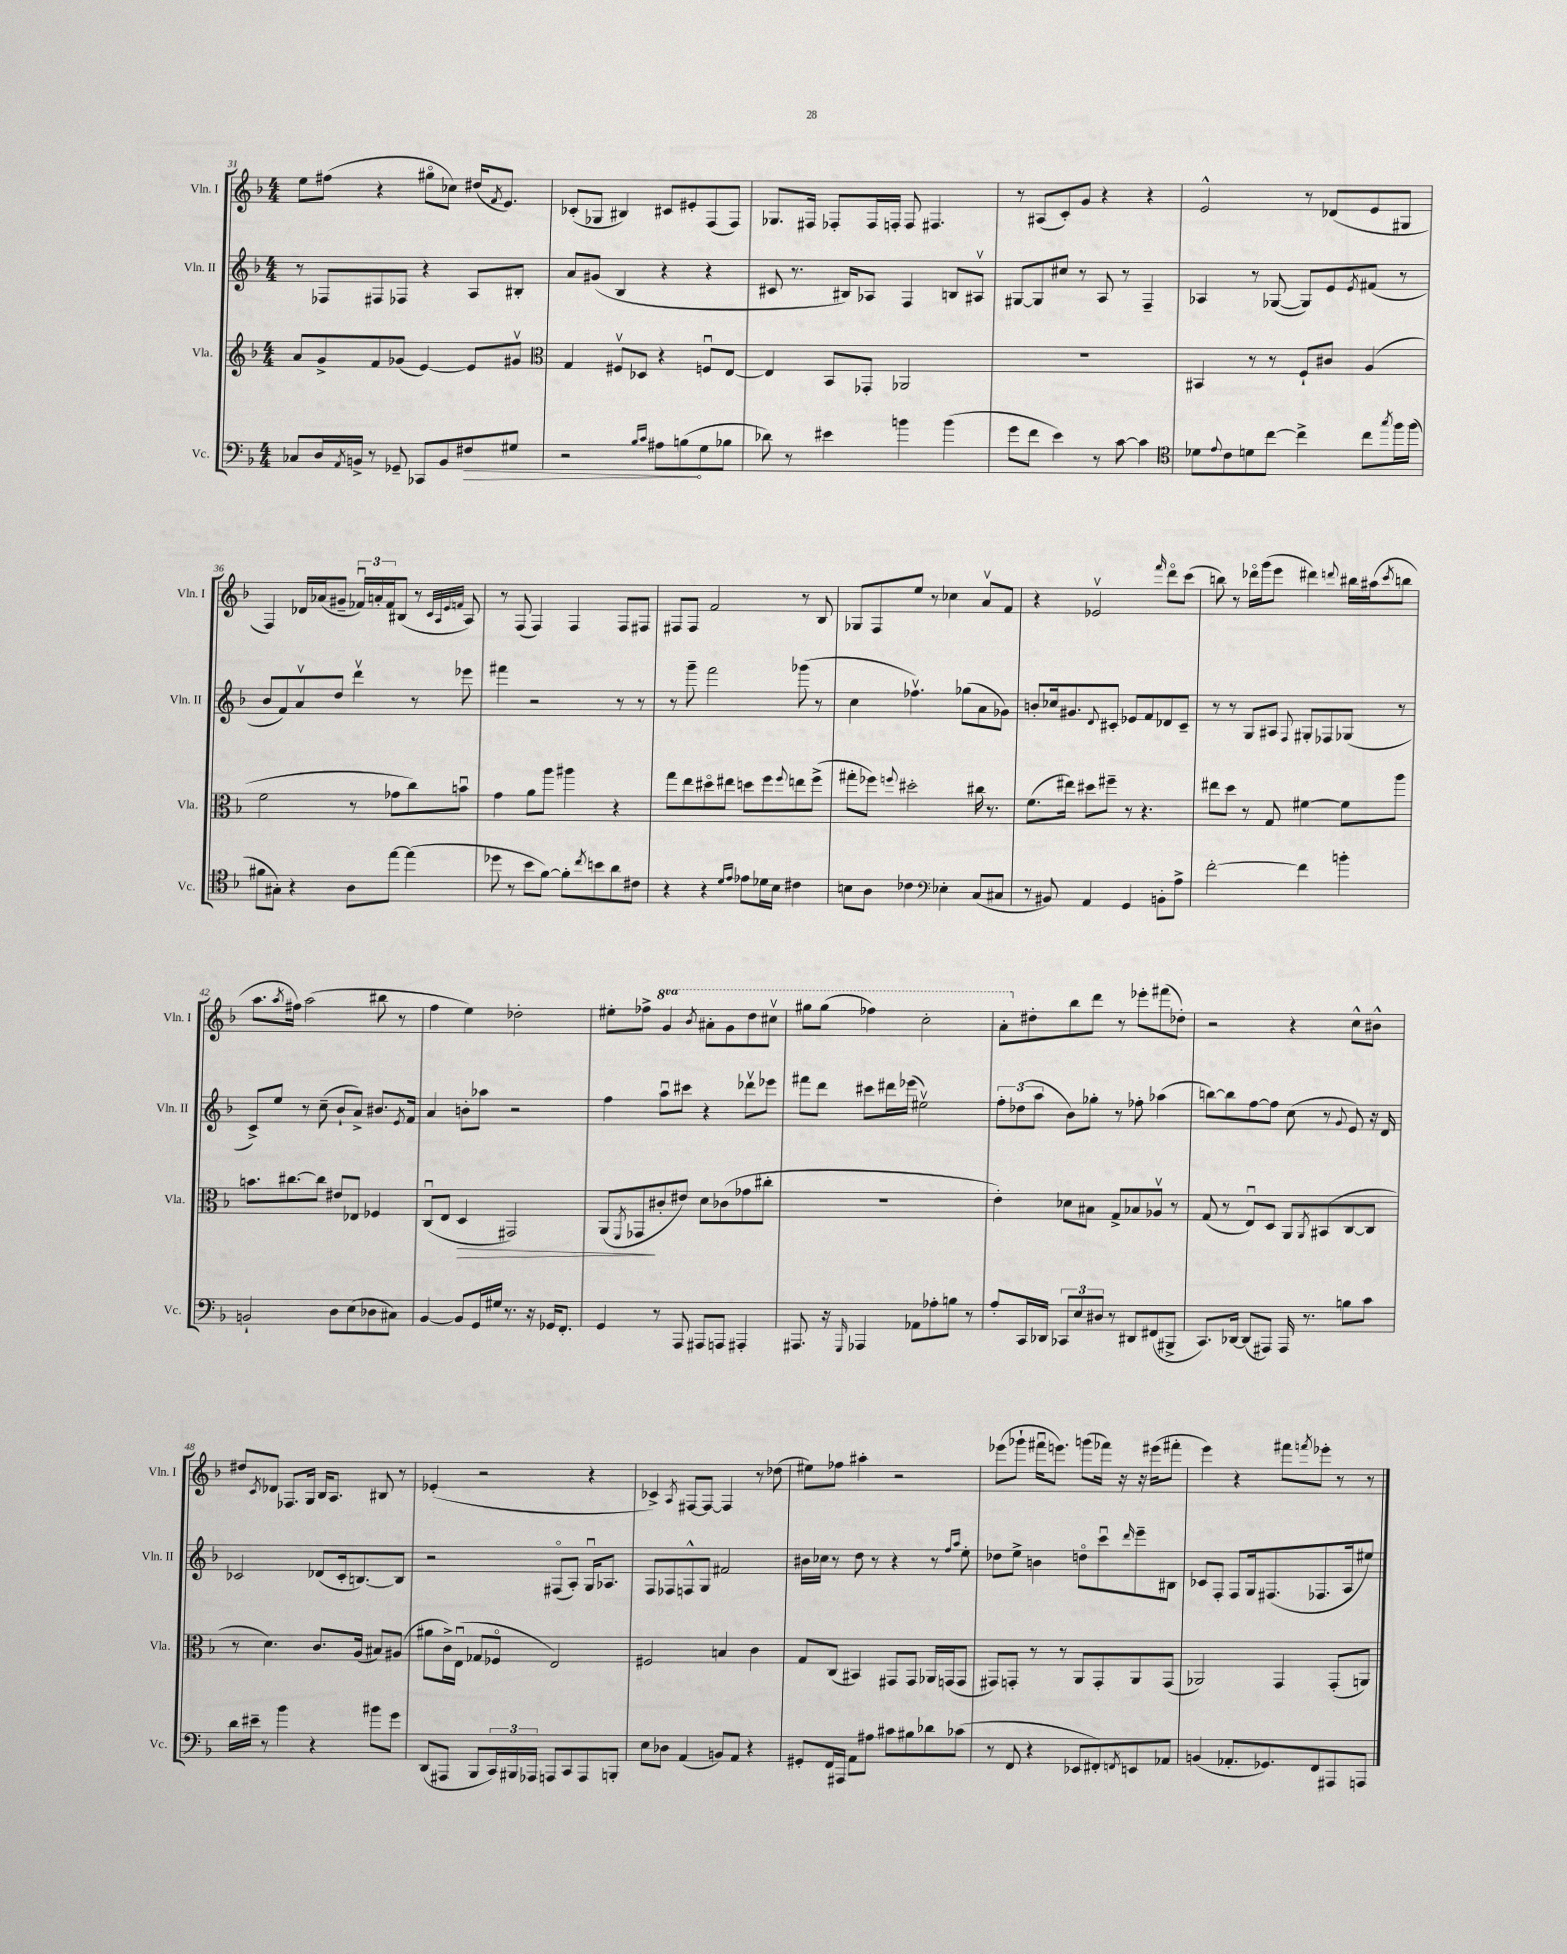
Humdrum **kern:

**kern	**dynam	**kern	**dynam	**kern	**kern
*part4	*part4	*part3	*part3	*part2	*part1
*staff4	*staff4	*staff3	*staff3	*staff2	*staff1
*I"Vc.	*	*I"Vla.	*	*I"Vln. II	*I"Vln. I
*I'Vc.	*	*I'Vla.	*	*I'Vln. II	*I'Vln. I
*clefF4	*	*clefG2	*	*clefG2	*clefG2
*k[b-]	*	*k[b-]	*	*k[b-]	*k[b-]
*M4/4	*	*M4/4	*	*M4/4	*M4/4
=31	=31	=31	=31	=31	=31
8C-X/L	.	8a/L	.	8r	8ee\L
16D/L	.	8g^/	.	8F-X/L	(8ff#X\J
8qAA/	.	.	.	.	.
16BBn^/JJ	.	.	.	.	.
8r	.	8f/	.	8F#X/	4r
8GG-X~/	.	(8g-X/J	.	8F-X/J	.
8CC-X/L	.	[4e/)	.	4r	8gg#X\L
8BB/	.	.	.	.	8cc-X\J)
!	!LO:HP:b	!	!	!	!
8F#X/	>	8e/L]	.	8A/L	(16dd#X/KL
.	.	.	.	.	8qf/
.	.	.	.	.	8.e/J)
8G#X/J	.	8g#Xv/J	.	8B#X'/J	.
=32	=32	=32	=32	=32	=32
*	*	*clefC3	*	*	*
2r	.	4G/	.	8a/L	(8c-X'/L
.	.	.	.	(8g#X/J	8G-X/J
.	.	8F#Xv/L	.	4B-/	4B#X/)
.	.	8D-X/J	.	.	.
16qqB-/LL	.	.	.	.	.
16qqc/JJ	.	.	.	.	.
8A#X\L	.	4r	.	4r	8c#X/L
(8Bn\	.	.	.	.	8e#X'/
8G\	]	8Fnu/L	.	4r	(8F/
8B-X\J	.	[8E/J	.	.	8F/J)
=33	=33	=33	=33	=33	=33
8d-X\)	.	4E/]	.	8c#X/	8.G-X/L
8r	.	.	.	8.r	.
.	.	.	.	.	16F#X/Jk
4e#X\	.	8BB-/L	.	.	8F-X'/L
.	.	.	.	16B#X/KL)	.
.	.	8GG-X'/J	.	8A-X/J	16F-/L
.	.	.	.	.	16Fn'/JJ
4bn\	.	2AA-X/	.	4F/	8F/
.	.	.	.	.	4.F#X/
(4b\	.	.	.	8Bn/L	.
.	.	.	.	8A#Xv/J	.
=34	=34	=34	=34	=34	=34
8g\L	.	1r	.	[8G#X/L	8r
8f\J	.	.	.	8G#/]	(8A#X/L
4e\)	.	.	.	8cc#X/J	8c'/)
.	.	.	.	8r	8g/J
8r	.	.	.	8A/	4r
[8c\	.	.	.	8r	.
4c\]	.	.	.	4F~/	4r
=35	=35	=35	=35	=35	=35
*clefC4	*	*	*	*	*
8d-X\L	.	4BB#X/	.	4A-X/	2e^^/
8qqe/	.	.	.	.	.
8c\	.	.	.	.	.
8dn\	.	8r	.	8r	.
[8cc\J	.	8r	.	([8G-X/	.
4cc^\]	.	8F`/L	.	8G-/L])	8r
.	.	8c#X/J	.	8e/	(8d-X/L
.	.	.	.	8qe/	.
8cc\L	.	(4A/	.	(8f#X/J	8e/
8qgg/	.	.	.	.	.
16ff\L	.	.	.	8r	8G#X/J
(16ff\JJ	.	.	.	.	.
!!LO:LB:g=z
=36	=36	=36	=36	=36	=36
8f#X\L	.	2f\	.	8b-/L	4F/)
8G#X'\J)	.	.	.	8f/)	.
4r	.	.	.	8av/	16d-X/LL
.	.	.	.	.	(16a-X/J
.	.	.	.	8dd/J	8g#X~/J
8A\L	.	8r	.	4dddv\	24f-Xu/LL)
.	.	.	.	.	24an'/
.	.	.	.	.	24f-/J
[8ee\J	.	8g-X\L	.	.	(8B#X/J
(4ee\]	.	8cc\)	.	8r	8r
.	.	.	.	.	32qqc/LLL
.	.	.	.	.	32qqA/
.	.	.	.	.	32qqe/
.	.	.	.	.	32qqfn/JJJ
.	.	8bnu\J	.	8eee-X\	8A/)
=37	=37	=37	=37	=37	=37
8dd-X\	.	4g\	.	4fff#X\	8r
8r	.	.	.	.	(8F/
8b-\L	.	8a\L	.	2r	4F/)
[8f\J)	.	8aa\J	.	.	.
8f'\L]	.	4aa#X\	.	.	4F/
8qcc/	.	.	.	.	.
8bn\	.	.	.	.	.
8a\	.	4r	.	8r	8F/L
8c#X\J	.	.	.	8r	8F#X/J
=38	=38	=38	=38	=38	=38
4r	.	8gg\L	.	8r	8F#X/L
.	.	8ee\	.	8ggg~\	8F#/J
4r	.	8dd#X\	.	2fff\	2f/
.	.	8ee#X\J	.	.	.
16qqd/LL	.	.	.	.	.
16qqe/JJ	.	.	.	.	.
8e-X\L	.	8ddn\L	.	.	.
16d-X\L	.	8ff\	.	.	.
16B-\JJ	.	.	.	.	.
.	.	8qqff/	.	.	.
4c#X\	.	8een\	.	(8ggg-X\	8r
.	.	(8ff^\J	.	8r	8B-/
=39	=39	=39	=39	=39	=39
8Bn\L	.	8gg#X'\L	.	4cc\	8G-X/L
8A\J	.	8ff-X\J)	.	.	8F/
.	.	8qqffn/	.	.	.
4c-X\	.	2dd#X'\	.	4.ff-Xv\)	8ee/J
.	.	.	.	.	8r
*clefF4	*	*	*	*	*
4E-X'\	.	.	.	.	4cc-X\
.	.	.	.	(8gg-X\L	.
(8C/L	.	16cc#X\	.	8a\	8av/L
.	.	8.r	.	.	.
8C#X/J	.	.	.	8g-X\J)	8f/J
=40	=40	=40	=40	=40	=40
8r	.	(8.f\L	.	8bn'/L	4r
8BB#X/)	.	.	.	16cc-X/k	.
.	.	16ee#X\Jk)	.	8.g#X/	.
4AA/	.	8dd#X\L	.	.	2e-Xv/
.	.	.	.	8qqd/	.
.	.	8ff#X~\J	.	8c#X'/J	.
4GG/	.	8r	.	8e-X/L	.
.	.	4.r	.	8f/	.
.	.	.	.	.	16qqfff/
8BBn'\L	.	.	.	8d-X/	8ddd\L
8A^\J	.	.	.	8c#~/J	(8ccc\J
=41	=41	=41	=41	=41	=41
[2f'\	.	8ee#X\L	.	8r	8bbn\)
.	.	8dd\J	.	8r	8r
.	.	8r	.	8G/L	16ddd-X\LL
.	.	.	.	.	(16ggg\J
.	.	8G/	.	8A#X/J	8eee\J
.	.	.	.	8qqF/	.
4f\]	.	[4f#X\	.	8G#X'/L	4ddd#X\)
.	.	.	.	8F-X/	.
.	.	.	.	.	8qqdddn/
4bn'\	.	8f#\L]	.	(8G-X/J	16bb#X\LL
.	.	.	.	.	(16aa#X\J
.	.	.	.	.	8qccc/
.	.	8aa\J	.	8r	8bbn\J
!!LO:LB:g=z
=42	=42	=42	=42	=42	=42
2BBn`/	.	8.bn\L	.	8c^/L)	8.aa\L
.	.	.	.	8ee/J	.
.	.	.	.	.	8qaa/
.	.	[8.cc#X\	.	.	16ff#X\Jk)
.	.	.	.	8r	(2aa\
.	.	8cc#\J]	.	(8cc~\	.
8D\L	.	8e#X/L	.	8b-`/L	.
(8E\	.	8E-X/J	.	8a^/J)	.
8D-X\	.	4F-X/	.	8.b#X/L	8bb#X\
8C#X\J)	.	.	.	.	8r
.	.	.	.	8qe/	.
.	.	.	.	16f/Jk	.
=43	=43	=43	=43	=43	=43
[4BB-/	.	(8Cu/L	.	4a/	4ff\
.	.	8E/J	.	.	.
!	!	!	!LO:HP:b	!	!
8BB-/L]	.	4D/	>	8bn'\L	4ee\)
16GG/L	.	.	.	8aa-X\J	.
16G#X/JJ	.	.	.	.	.
8.r	.	2GG#X/)	.	2r	2dd-X'\
16r	.	.	.	.	.
16GG-X/KL	.	.	.	.	.
8.FF'/J	.	.	.	.	.
=44	=44	=44	=44	=44	=44
4GG/	.	(8AA/L	.	4ff\	8ee#X'\L
.	.	8qFF/	.	.	.
.	.	8GG-X/	.	.	8ff-X^\J
*	*	*	*	*	*8va
8r	.	8c#X'/	]	8aau\L	4gg/
8AAA/	.	8e#X/J)	.	8ccc#X\J	.
.	.	.	.	.	8qbb-/
8AAA#X/L	.	8d\L	.	4r	8aa#X'\L
8AAAn/J	.	(8c-X\	.	.	8gg\
4AAA#X'/	.	8g-X\	.	8ddd-Xv\L	8ddd\
.	.	8cc#X'\J	.	8eee-X\J	8ccc#Xv\J
=45	=45	=45	=45	=45	=45
8.AAA#X/	.	1r	.	8fff#X\L	8ggg#X\L
.	.	.	.	8ddd\J	(8ggg#\J
16r	.	.	.	.	.
16qqGGG/	.	.	.	.	.
4AAA-X/	.	.	.	8ccc#X\L	4fff-X\)
.	.	.	.	16ddd#X\L	.
.	.	.	.	(16eee-X\JJ	.
8AA-X\L	.	.	.	2ee#Xv\)	2ccc'\
8A-X'\	.	.	.	.	.
8Bn\J	.	.	.	.	.
8r	.	.	.	.	.
=46	=46	=46	=46	=46	=46
8A'/L	.	4e'\)	.	12ff'\L	8aa'\L
.	.	.	.	(12dd-X\	.
*	*	*	*	*	*X8va
16CC/L	.	.	.	.	8dd#X'\
.	.	.	.	12aa\J	.
16DD-X/JJ	.	.	.	.	.
12CC-X/L	.	8d-X\L	.	8b-\L)	8bb-\
12E/	.	.	.	.	.
.	.	8B#X\J	.	8gg-X'\J	8ddd\J
12D#X/J	.	.	.	.	.
8r	.	8G^/L	.	8r	8r
8DD#X/L	.	8B-X/	.	8ff-X'\	8eee-X'\L
(8FF#X/	.	8A-Xv/J	.	(4aa-X\	(8fff#X\
8BBB#X^/J	.	8r	.	.	8dd-X'\J)
=47	=47	=47	=47	=47	=47
8.CC/L)	.	(8G/	.	[8bbn\L)	2r
.	.	8r	.	8bb\]	.
[16DD-X/Jk	.	.	.	.	.
(8DD-/L]	.	8Eu/L)	.	[8ff\	.
8AAA#X/J)	.	8D/J	.	8ff\J]	.
16AAA#/	.	8AA/L	.	(8cc\	4r
8.r	.	.	.	.	.
.	.	8qAA/	.	.	.
.	.	(8BB#X/	.	8r	.
.	.	.	.	8qqg/	.
8Bn\L	.	[8C/	.	8e/)	8cc^^\L
8c\J	.	8C/J]	.	16r	8b#X^^\J
.	.	.	.	16d/	.
!!LO:LB:g=z
=48	=48	=48	=48	=48	=48
16d\LL	.	8r	.	2c-X/	8dd#X/L
16e#X~\JJ	.	.	.	.	.
.	.	.	.	.	8qc/
8r	.	4.d\)	.	.	8d-X/J
4b-\	.	.	.	.	8.F-X/L
.	.	.	.	.	16G/Jk
4r	.	8.c/L	.	(8d-X/L	16B-/KL
.	.	.	.	.	8.A/J
.	.	.	.	16c-'/k	.
.	.	(16A/Jk	.	[8.Bn/)	.
8b#X\L	.	8B#X/L)	.	.	8B#X/
8g\J	.	(8A#X/J	.	8B/J]	8r
=49	=49	=49	=49	=49	=49
(8DD/L	.	8a#X\L	.	2r	(4e-X'/
8AAA#X/J	.	16c^\L)	.	.	.
.	.	(16Eu\JJ	.	.	.
8BBB-/L	.	8G-X/L	.	.	2r
24CC/L)	.	8F-X/J	.	.	.
24BBB#X/	.	.	.	.	.
24AAA-X/JJ	.	.	.	.	.
8AAAn/L	.	2E/)	.	(8F#X/L	.
8CC/	.	.	.	8A'/J)	.
8AAA/	.	.	.	16Gu/KL	4r
.	.	.	.	8.A-X/J	.
8BBBn'/J	.	.	.	.	.
=50	=50	=50	=50	=50	=50
8E\L	.	2F#X/	.	8F/L	4c-X^/)
8D-X\J	.	.	.	8F-X/	.
.	.	.	.	.	8qA/
(4AA/	.	.	.	8Fn^^/	[8F#X/L
.	.	.	.	8G/J	8F#/J_
8BBn/L)	.	4Bn/	.	2f#X/	4F#/]
8AA/J	.	.	.	.	.
4r	.	4c\	.	.	8r
.	.	.	.	.	(8dd-X\
=51	=51	=51	=51	=51	=51
8GG#X'/L	.	8G/L	.	16b#X\LL	8ee#X\L)
.	.	.	.	16cc-X\JJ	.
16FF/L	.	(8C/J	.	8r	8ff-X\J
16AAA#X/JJ	.	.	.	.	.
8AA\L	.	4BB#X/)	.	8dd\	4aa#X'\
8A#X\J	.	.	.	8r	.
8c#X\L	.	8GG#X/L	.	4r	2r
8B#X\	.	8GG#/J	.	.	.
8d-X\	.	16AA-X/LL	.	8r	.
.	.	(16GGn/J	.	.	.
.	.	.	.	16qqff/LL	.
.	.	.	.	16qqaa/JJ	.
(8c-X\J	.	8GG/J	.	8ee'\	.
=52	=52	=52	=52	=52	=52
8r	.	8GG#X/L)	.	8dd-X\L	(8eee-X\L
8FF/	.	8GGn'/J	.	8ee^\J	8ggg-X`\J
4r	.	8r	.	4bn\	16fff#Xu\KL
.	.	.	.	.	8.eeen\J)
.	.	8r	.	.	.
8EE-X/L	.	8AA/L	.	8ddn\L	(8gggn\L
8FF#X'/)	.	8GG'/	.	8cccu\	16fff-X\Jk)
.	.	.	.	.	16r
8qFFn/	.	.	.	16qqddd/	.
8EEn/	.	8AA/	.	8eee~\	16r
.	.	.	.	.	(16eee#X\KL
8AA-X/J	.	(8GG/J	.	8B#X\J	8fff#X'\J
=53	=53	=53	=53	=53	=53
(4BBn/	.	2AA-X/)	.	8c-X/L	4eee\)
.	.	.	.	8F'/J	.
8.AA-X'/L	.	.	.	8F/L	4r
.	.	.	.	16G/k	.
8.GG-X/)	.	.	.	(8.F#X/	.
.	.	4GG/	.	.	8fff#X\L
.	.	.	.	.	8qfffn/
8FF/	.	.	.	8.F-X/	8eee-X'\J
8AAA#X/	.	(8GG'/L	.	.	8r
.	.	.	.	16A/k	.
8AAAn/J	.	8AAn/J)	.	8ee#X/J)	8r
==	==	==	==	==	==
*-	*-	*-	*-	*-	*-
